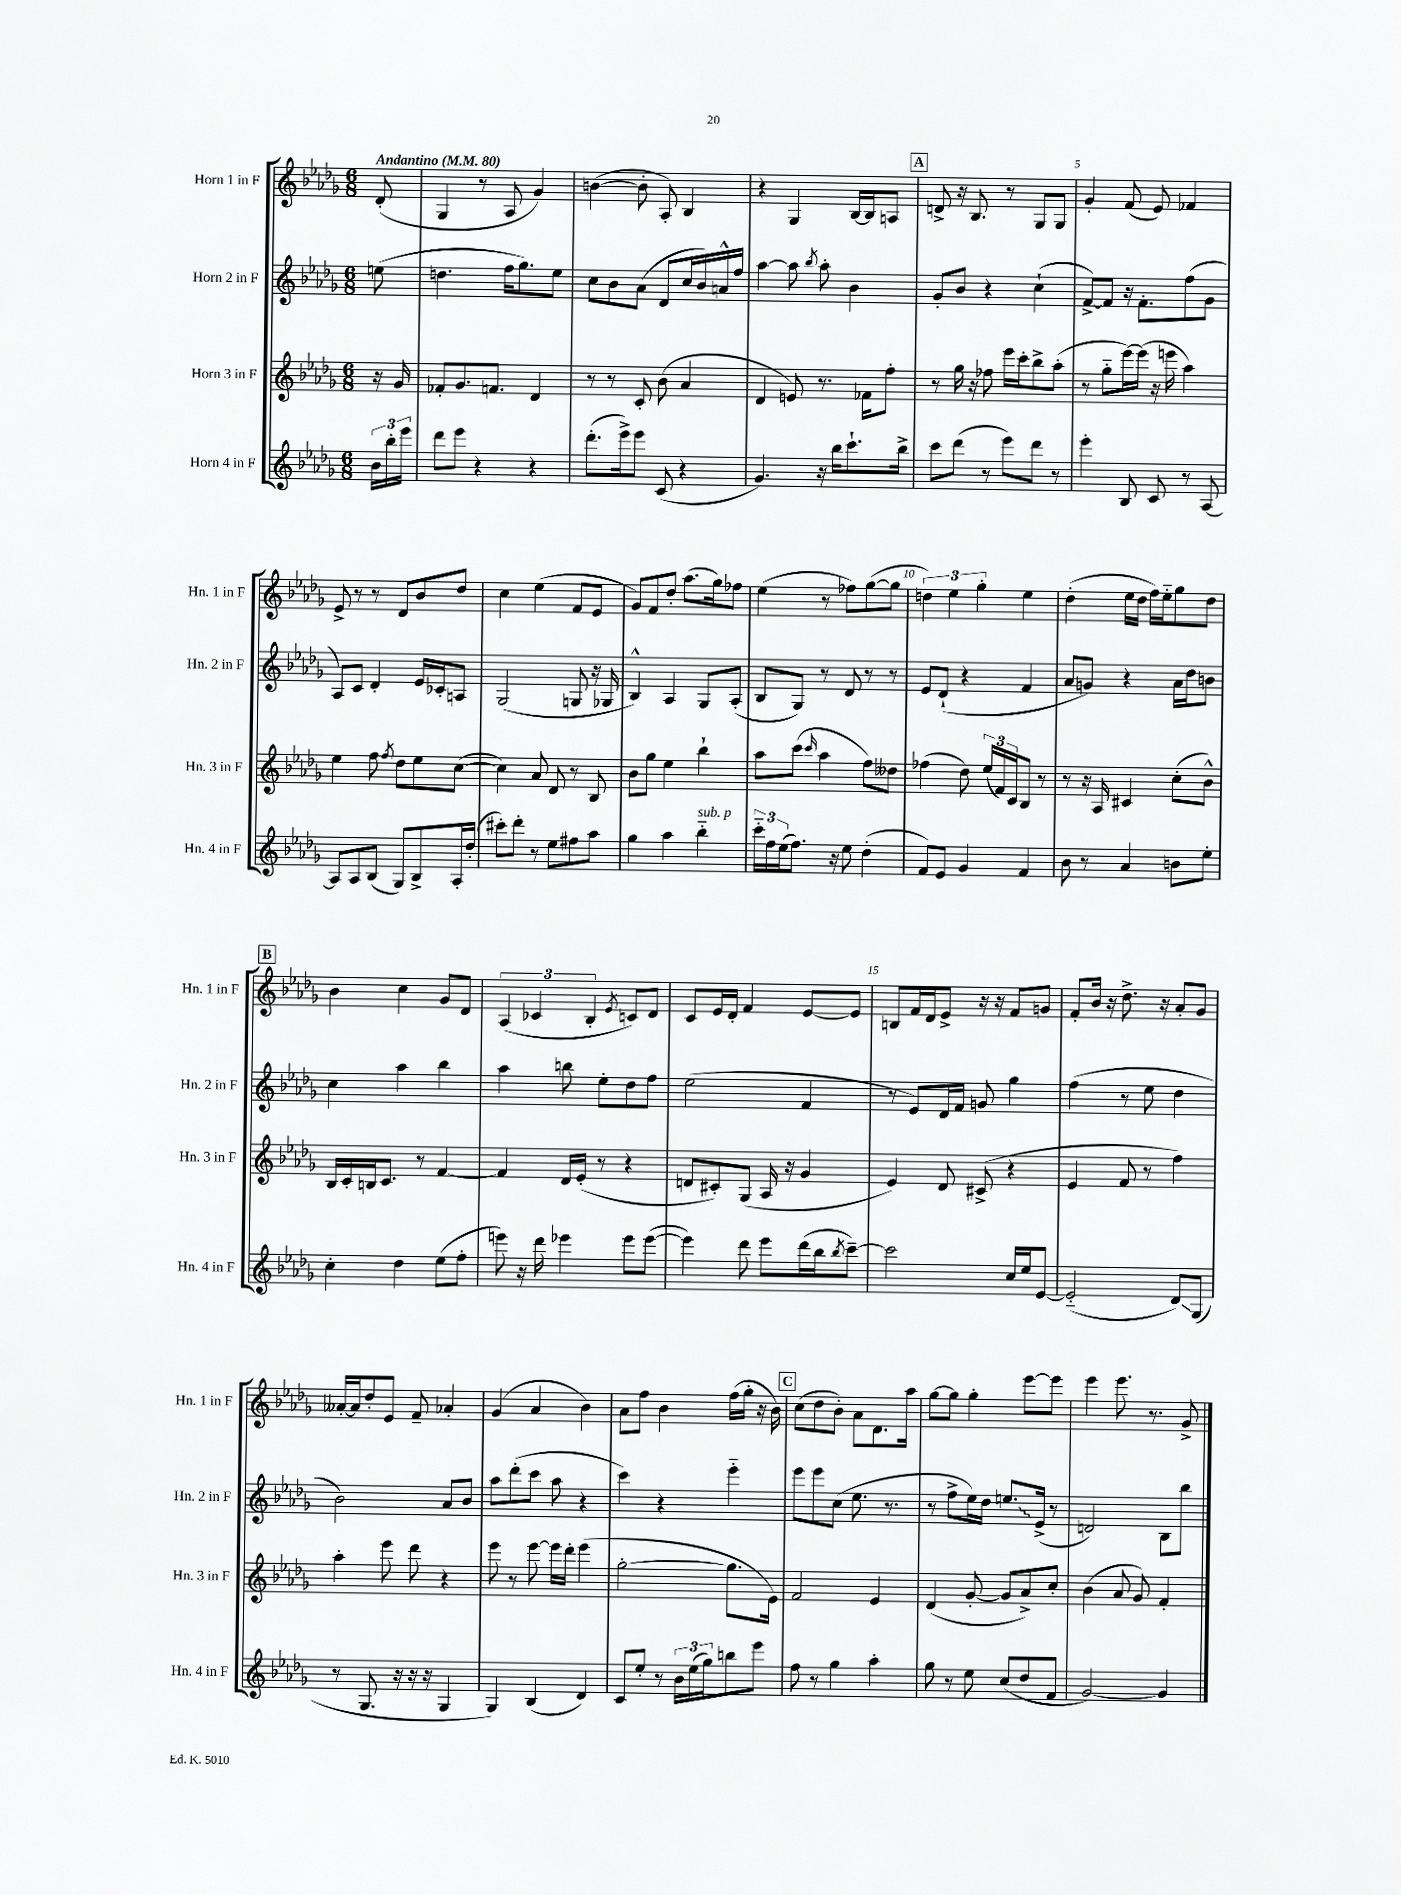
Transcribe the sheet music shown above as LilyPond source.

<<
\new StaffGroup <<
\new Staff = "s0" \with { instrumentName = "Horn 1 in F" shortInstrumentName = "Hn. 1 in F" } {
    \clef treble \key des \major \numericTimeSignature \time 6/8 \partial 8 \tempo "Andantino" 4 = 80
    des'8-.( |
    ges4 r8 aes8 ges'4) |
    b'4~( b'8-. aes8-.) bes4 |
    r4 ges4 bes16~ bes16 a8 |
    \mark \markup { \box "A" } d'8-> r16 bes8. r8 ges8 ges8 |
    ges'4-. f'8( ees'8) fes'4 |
    ees'8-> r8 r8 des'8 bes'8 des''8 |
    c''4 ees''4( f'8 ees'8 |
    ges'8) f'8 des''8-. aes''8.( ges''16) fes''8 |
    ees''4( r8 fes''8) ges''8~( ges''8 |
    \tuplet 3/2 { d''4) ees''4 ges''4-. } ees''4 |
    des''4-.( ees''16 des''16 f''16) ees''16-_ ges''8 des''8 |
    \mark \markup { \box "B" } bes'4 c''4 ges'8 des'8 |
    \tuplet 3/2 { aes4( ces'4 bes4-. } \acciaccatura { ees'8 } c'8) des'8 |
    c'8 ees'16 des'16-. f'4 ees'8~ ees'8 |
    b8 f'16 des'16 ees'8-> r16 r16 f'8 g'8 |
    f'8-. bes'16 r16 des''8.-> r16 aes'8-. ges'8 |
    aeses'16~-. aeses'16 des''8-. ees'8 f'8-- aes'4-. |
    ges'4( aes'4 bes'4) |
    aes'8 f''8 bes'4 f''16( ges''16-. r16 bes'16) |
    \mark \markup { \box "C" } c''8( des''8 bes'8-.) aes'8 des'8. aes''16 |
    ges''8~ ges''8 ges''4-. ees'''8~ ees'''8 |
    ees'''4 ees'''8. r8. ges'8-> \bar "|." |
}
\new Staff = "s1" \with { instrumentName = "Horn 2 in F" shortInstrumentName = "Hn. 2 in F" } {
    \clef treble \key des \major \numericTimeSignature \time 6/8 \partial 8
    e''8( |
    d''4. f''16 ges''8.) ees''8 |
    c''8 bes'8 aes'8( des'8 c''16 bes'16) a'16-^ f''16 |
    aes''4~ aes''8 \acciaccatura { bes''8 } aes''8-. bes'4 |
    \mark \markup { \box "A" } ges'8-. bes'8 r4 c''4-!( |
    f'8~->) f'8 r16 f'8.-. f''8( ges'8 |
    aes8) c'8 des'4-. ees'16 ces'16-. a8 |
    ges2( g8 r16 ges16 |
    bes4-^) aes4 ges8 aes8-.( |
    bes8 ges8) r8 des'8 r8 r8 |
    ees'8 des'8-!( r4 f'4 |
    aes'8 g'8) r4 aes'16 des''16 b'8 |
    \mark \markup { \box "B" } c''4 aes''4 bes''4 |
    aes''4 b''8 ees''8-. des''8 f''8 |
    ees''2( f'4 |
    r8 ees'8) des'16 f'16 g'8 ges''4 |
    f''4( r8 ees''8 des''4 |
    bes'2) aes'8 bes'8 |
    aes''8 des'''8-.( c'''8 aes''8 r4 |
    c'''4) r4 ees'''4-_ |
    \mark \markup { \box "C" } ees'''8 ees'''8 c''8( ees''8. r8. |
    r8 f''8-> ees''16) des''16 \once \override Glissando.style = #'zigzag e''8.\glissando ees'16->( r8 |
    d'2) bes8 bes''8 \bar "|." |
}
\new Staff = "s2" \with { instrumentName = "Horn 3 in F" shortInstrumentName = "Hn. 3 in F" } {
    \clef treble \key des \major \numericTimeSignature \time 6/8 \partial 8
    r16 ges'16 |
    fes'8-. ges'8. f'8. des'4 |
    r8 r8 c'8-. bes'8( aes'4 |
    des'4 e'8) r8. fes'16 f''8-. |
    \mark \markup { \box "A" } r8 ges''16 r16 fes''8 ees'''16 c'''16-. bes''8-> aes''8-.( |
    r8 ges''8-_ ees'''16~) ees'''16( r16 e'''16 aes''4) |
    ees''4 f''8 \acciaccatura { f''8 } des''8 ees''8 c''8~( |
    c''4) aes'8 des'8 r8 bes8 |
    bes'8 ges''8 ees''4 bes''4-! |
    aes''8 c'''8( \grace { c'''16 } aes''4 f''8) deses''8 |
    fes''4( des''8) \tuplet 3/2 { ees''16( f'16) c'16 } bes8 r8 |
    r8 r16 aes16 cis'4 c''8-.( bes'8-^) |
    \mark \markup { \box "B" } bes16 c'16-. b16 c'8. r8 f'4~ |
    f'4 des'16 ees'16-.( r8 r4 |
    d'8 cis'8-.) ges8( aes16 r16 ges'4 |
    ees'4) des'8 cis'8->( r4 |
    ees'4 f'8 r8 f''4) |
    aes''4-. ees'''8 des'''8 r4 |
    ees'''8 r8 ees'''8~ ees'''16 des'''16-. ees'''4( |
    ges''2~-. ges''8. ees'16) |
    \mark \markup { \box "C" } f'2 ees'4 |
    des'4( ges'8~-. ges'8 aes'8->) c''8-. |
    bes'4( aes'8 ges'8) f'4-. \bar "|." |
}
\new Staff = "s3" \with { instrumentName = "Horn 4 in F" shortInstrumentName = "Hn. 4 in F" } {
    \clef treble \key des \major \numericTimeSignature \time 6/8 \partial 8
    \tuplet 3/2 { bes'16 bes''16-. ees'''16 } |
    des'''8 ees'''8 r4 r4 |
    des'''8.-.( ees'''16->) ees'''8 c'8( r4 |
    ges'4.) r16 bes''16 c'''8.-! bes''16-> |
    \mark \markup { \box "A" } c'''8 des'''8( r8 ees'''8) des'''8 r8 |
    ees'''4-. bes8 c'8 r8 aes8~ |
    aes8 aes8 bes8( ges8) bes8-> aes16-. des''16-.( |
    cis'''8-.) des'''8-. r8 ees''8 fis''8 aes''8 |
    ges''4 aes''4 bes''4-_^\markup { \italic "sub. p" } |
    \tuplet 3/2 { c'''16-_ f''16 ees''16( } f''8.) r16 ees''8 des''4-.( |
    f'8) ees'8 ges'4 f'4 |
    bes'8 r8 aes'4 b'8 ees''8-. |
    \mark \markup { \box "B" } c''4-. des''4 ees''8( f''8-. |
    e'''8) r16 des'''16 ees'''4 ees'''8 ees'''8~( |
    ees'''4) des'''8 ees'''8 des'''16( bes''16 \acciaccatura { bes''8 } c'''8~--) |
    c'''2 c''16 ees''16 ees'8~ |
    ees'2-_( des'8\glissando) ges8( |
    r8 ges8. r16 r16 r16 ges4 |
    ges4) bes4( des'4) |
    c'8 ees''8-. r8 \tuplet 3/2 { bes'16 ees''16( ges''16) } b''8 ees'''8 |
    \mark \markup { \box "C" } f''8 r8 ges''4 aes''4-. |
    ges''8 r8 ees''8 c''8( des''8 f'8 |
    ges'2~) ges'4 \bar "|." |
}
>>
>>
\layout { \context { \Score \override BarNumber.break-visibility = ##(#f #t #t) barNumberVisibility = #(every-nth-bar-number-visible 5) } }
